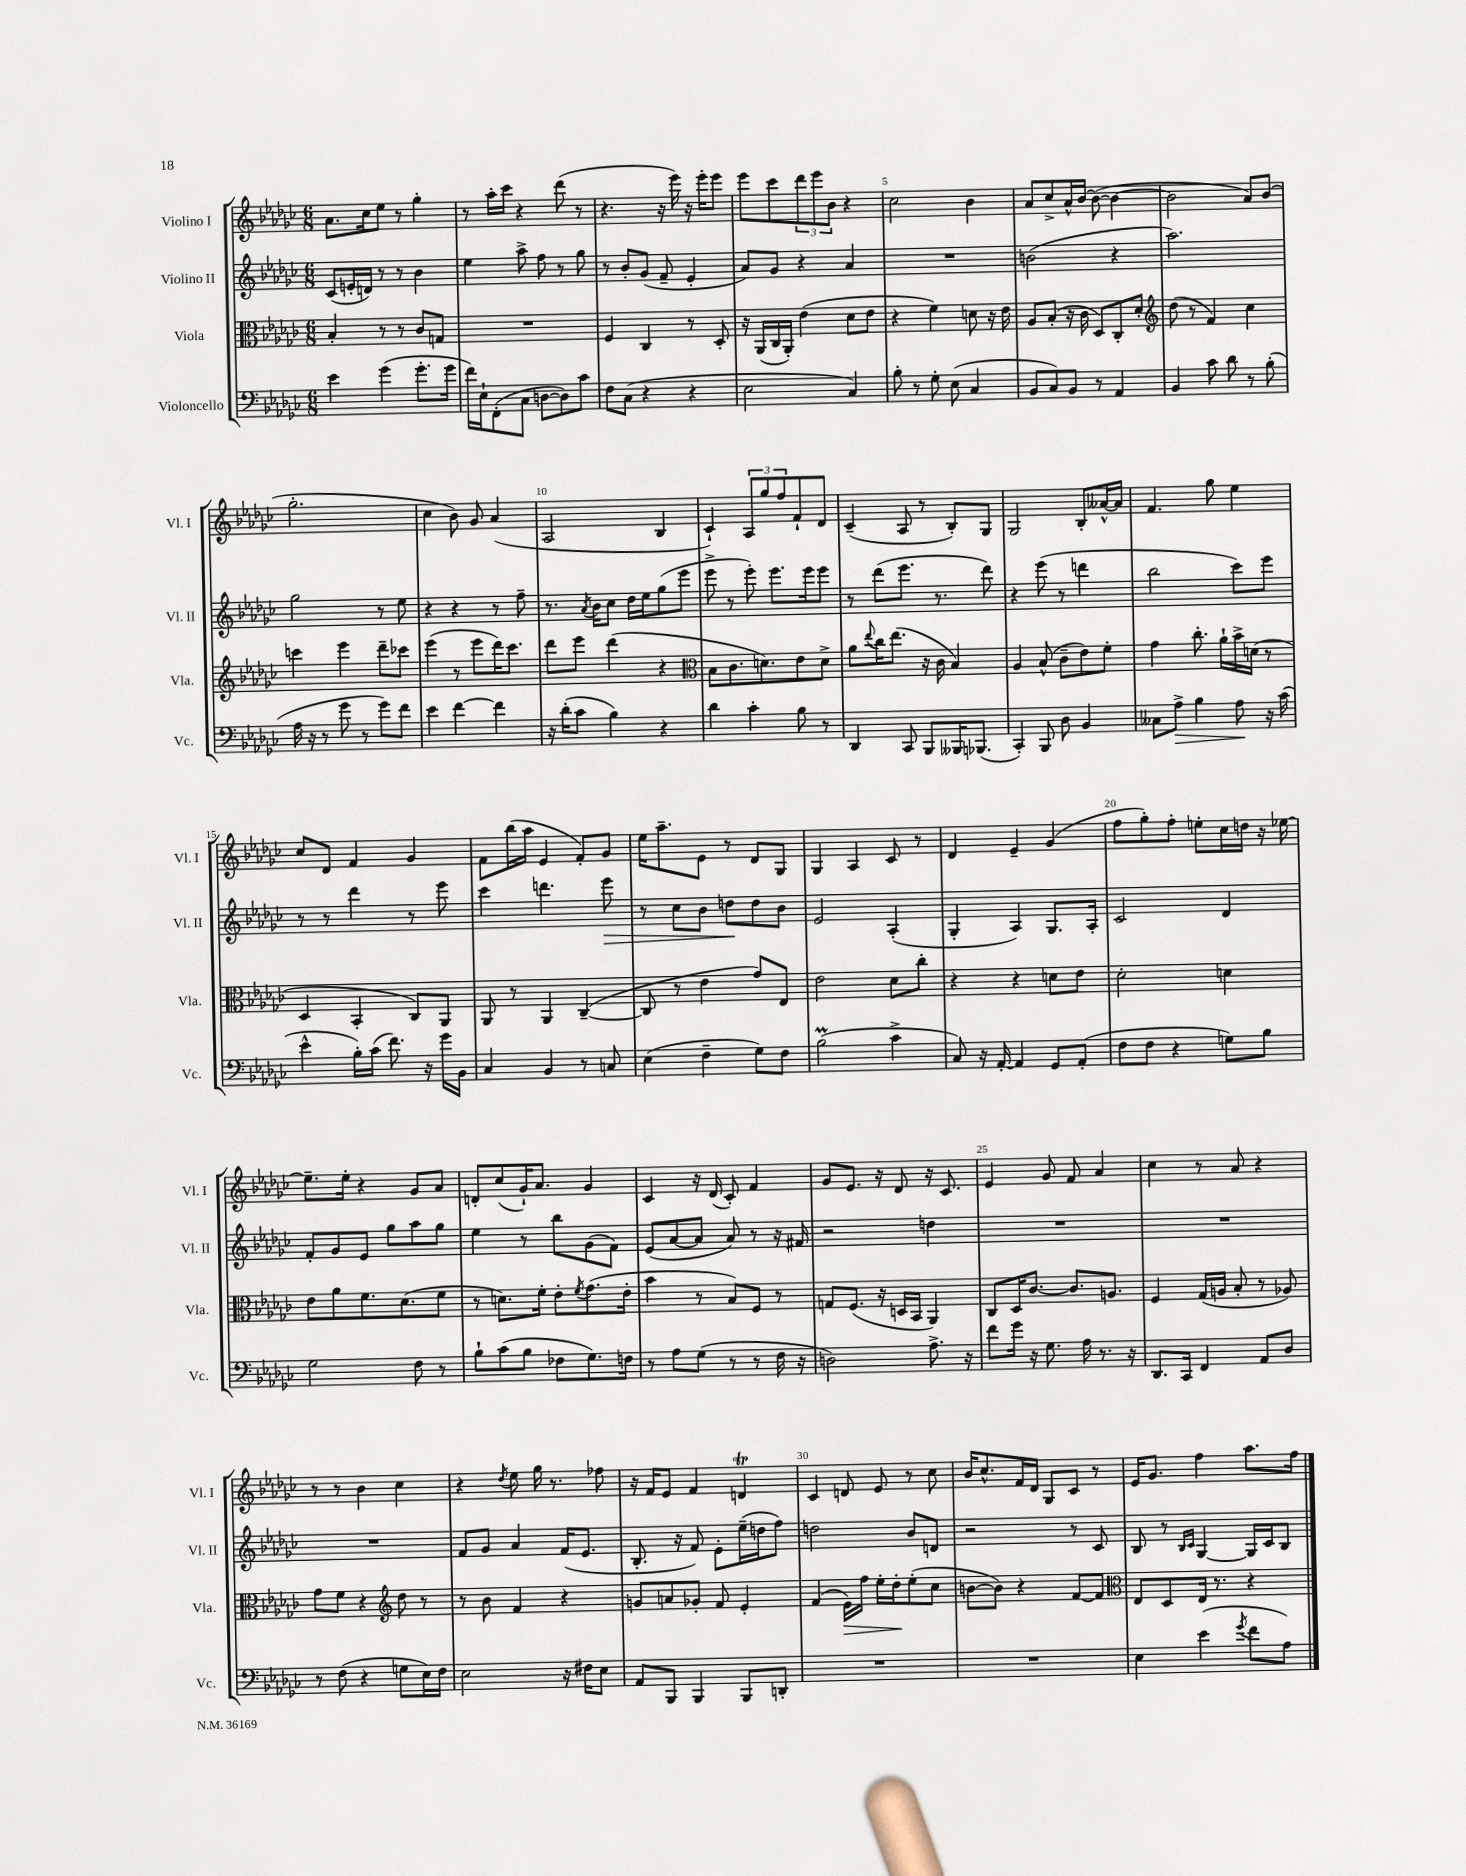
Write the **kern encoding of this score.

**kern	**dynam	**kern	**dynam	**kern	**dynam	**kern
*part4	*part4	*part3	*part3	*part2	*part2	*part1
*staff4	*staff4	*staff3	*staff3	*staff2	*staff2	*staff1
*I"Violoncello	*	*I"Viola	*	*I"Violino II	*	*I"Violino I
*I'Vc.	*	*I'Vla.	*	*I'Vl. II	*	*I'Vl. I
*clefF4	*	*clefC3	*	*clefG2	*	*clefG2
*k[b-e-a-d-g-c-]	*	*k[b-e-a-d-g-c-]	*	*k[b-e-a-d-g-c-]	*	*k[b-e-a-d-g-c-]
*M6/8	*	*M6/8	*	*M6/8	*	*M6/8
=1	=1	=1	=1	=1	=1	=1
4e-\	.	4B-'/	.	(8c-/L	.	8.a-\L
.	.	.	.	16en'/L	.	.
.	.	.	.	16dn/JJ)	.	16cc-\k
(4g-\	.	8r	.	8r	.	8ee-\J
.	.	8r	.	8r	.	8r
8.g-'\L	.	8c-/L	.	4b-\	.	4gg-'\
.	.	8Gn/J	.	.	.	.
16g-\Jk	.	.	.	.	.	.
=2	=2	=2	=2	=2	=2	=2
16f\LL)	.	2.r	.	4ee-\	.	8r
16E-`\J	.	.	.	.	.	.
(8FF'\	.	.	.	.	.	16aa-'\LL
.	.	.	.	.	.	16ccc-\JJ
8C-\J	.	.	.	8aa-^\	.	4r
[8Dn\L	.	.	.	8ff\	.	.
8D\])	.	.	.	8r	.	(8ddd-\
8c-\J	.	.	.	8gg-\	.	8r
=3	=3	=3	=3	=3	=3	=3
8F\L	.	4F/	.	8r	.	4.r
(8C-\J	.	.	.	8b-'/L	.	.
4r	.	4C-/	.	(8g-/J	.	.
.	.	.	.	8f~/	.	16r
.	.	.	.	.	.	16eee-\)
4r	.	8r	.	4e-'/	.	16r
.	.	.	.	.	.	16eee-'\KL
.	.	8D-'/	.	.	.	8eee-\J
=4	=4	=4	=4	=4	=4	=4
2E-\	.	16r	.	8a-/L)	.	8eee-\L
.	.	(16AA-/LL	.	.	.	.
.	.	16C-/	.	8g-/J	.	8ccc-\
.	.	16AA-'/JJ)	.	.	.	.
.	.	(4e-\	.	4r	.	12ddd-\
.	.	.	.	.	.	12eee-\
.	.	.	.	.	.	12b-\J
4C-/)	.	8d-\L	.	4a-/	.	4r
.	.	8e-\J	.	.	.	.
=5	=5	=5	=5	=5	=5	=5
8B-'\	.	4r	.	2.r	.	2cc-\
8r	.	.	.	.	.	.
8G-'\	.	4f\)	.	.	.	.
(8E-\	.	.	.	.	.	.
4C-/	.	8dn\	.	.	.	4b-\
.	.	16r	.	.	.	.
.	.	16e-\	.	.	.	.
=6	=6	=6	=6	=6	=6	=6
8BB-/L	.	8A-/L	.	(2bn\	.	8a-/L
8C-/)	.	(8B-'/J	.	.	.	8cc-^/
8BB-/J	.	16r	.	.	.	16a-^^/L
.	.	16c-\	.	.	.	[16b-/JJ
8r	.	8D-/L)	.	.	.	(8b-\_
4AA-/	.	8C-'/	.	4r	.	4b-\_
.	.	8d-'/J	.	.	.	.
=7	=7	=7	=7	=7	=7	=7
*	*	*clefG2	*	*	*	*
4BB-/	.	(8dd-\	.	2.aa-\)	.	2b-\]
.	.	8r	.	.	.	.
8c-\	.	4f/)	.	.	.	.
8d-\	.	.	.	.	.	.
8r	.	4cc-\	.	.	.	8a-/L)
(8B-'\	.	.	.	.	.	(8b-/J
!!LO:LB:g=z
=8	=8	=8	=8	=8	=8	=8
16A-\	.	4cccn\	.	2gg-\	.	2.gg-'\
16r	.	.	.	.	.	.
8r	.	.	.	.	.	.
8g-\	.	4eee-\	.	.	.	.
8r	.	.	.	.	.	.
8g-\L)	.	8ddd-~\L	.	8r	.	.
8f\J	.	8ccc-X\J	.	8ee-\	.	.
=9	=9	=9	=9	=9	=9	=9
4e-\	.	(4eee-\	.	4r	.	4cc-\
[4f\	.	8r	.	4r	.	8b-\)
.	.	8eee-\L	.	.	.	8g-/
4f\]	.	16ddd-\K)	.	8r	.	(4a-/
.	.	8.ccc-\J	.	.	.	.
.	.	.	.	8ff~\	.	.
=10	=10	=10	=10	=10	=10	=10
16r	.	8ddd-\L	.	8.r	.	2A-/
(16d-'\KL	.	.	.	.	.	.
8c-\J	.	8eee-\J	.	.	.	.
.	.	.	.	8qa-/	.	.
.	.	.	.	16b-\KL	.	.
4B-\)	.	(4ddd-\	.	8cc-\J	.	.
.	.	.	.	16dd-\LL	.	.
.	.	.	.	16ee-\J	.	.
4r	.	4r	.	(8gg-\	.	4B-/
.	.	.	.	8eee-\J	.	.
=11	=11	=11	=11	=11	=11	=11
*	*	*clefC3	*	*	*	*
4d-\	.	8B-\L	.	8eee-^\	.	4c-`/)
.	.	8.c-\	.	8r	.	.
4c-'\	.	.	.	8eee-'\)	.	12A-/L
.	.	8.dn\)	.	.	.	.
.	.	.	.	.	.	12gg-/
.	.	.	.	8.eee-\L	.	.
.	.	.	.	.	.	12ff/
8B-\	.	8e-\	.	.	.	8f`/
.	.	.	.	16eee-\k	.	.
8r	.	8d^\J	.	8eee-\J	.	8d-/J
=12	=12	=12	=12	=12	=12	=12
4DD-/	.	8a-\L	.	8r	.	(4c-~/
.	.	8qqee-/	.	.	.	.
.	.	16cc-\K	.	(8ddd-\L	.	.
.	.	(8.ee-\J	.	.	.	.
8CC-/	.	.	.	8.eee-\J	.	8A-/
8BBB-/L	.	16r	.	.	.	8r
.	.	16c-\	.	8.r	.	.
16BBB--X/K	.	4B-/)	.	.	.	8B-'/L)
(8.BBB-X/J	.	.	.	.	.	.
.	.	.	.	8ddd-\)	.	8G-/J
=13	=13	=13	=13	=13	=13	=13
4CC-'/)	.	4A-/	.	4r	.	2G-/
8BBB-/	.	(8B-^^/	.	(8eee-\	.	.
8D-\	.	8c-~\L	.	8r	.	.
4BB-/	.	8e-\)	.	4dddn\	.	8B-'/L
.	.	8f'\J	.	.	.	[16a--X^^/L
.	.	.	.	.	.	16a--/JJ]
=14	=14	=14	=14	=14	=14	=14
8C--X\L	.	4g-\	.	2bb-\	.	4.f/
!	!LO:HP:b	!	!	!	!	!
8A-^\J	>	.	.	.	.	.
4B-\	.	8.cc-'\	.	.	.	.
.	.	.	.	.	.	8gg-\
.	.	16a-`\LL	.	.	.	.
8A-\	.	16b-^\	.	8ccc-\L)	.	4ee-\
.	.	(16dn\JJ	.	.	.	.
16r	]	8r	.	8eee-\J	.	.
(16c-\	.	.	.	.	.	.
!!LO:LB:g=z
=15	=15	=15	=15	=15	=15	=15
4e-^^\	.	4D-/	.	8r	.	8cc-/L
.	.	.	.	8r	.	8d-/J
16B-'\LL)	.	4BB-'/	.	4ddd-\	.	4f/
(16c-\JJ	.	.	.	.	.	.
8.f\)	.	.	.	.	.	.
.	.	8C-/L)	.	8r	.	4g-/
16r	.	.	.	.	.	.
16g-\LL	.	8AA-/J	.	8eee-\	.	.
16BB-\JJ	.	.	.	.	.	.
=16	=16	=16	=16	=16	=16	=16
4C-/	.	8AA-/	.	4ccc-\	.	8f\L
.	.	8r	.	.	.	(16bb-\L
.	.	.	.	.	.	16aa-\JJ
4BB-/	.	4AA-/	.	4.dddn\	.	4e-/
8r	.	([4C-~/	.	.	.	8f'/L)
!	!	!	!	!	!LO:HP:b	!
8Cn/	.	.	.	8eee-\	>	8g-/J
=17	=17	=17	=17	=17	=17	=17
(4E-\	.	8C-/]	.	8r	.	16ee-\KL
.	.	.	.	.	.	8.aa-~\
.	.	8r	.	8cc-\L	.	.
4F~\	.	4e-\	.	8b-\J	.	8e-\J
.	.	.	.	8ddn\L	.	8r
8G-\L)	.	8g-/L)	.	8dd\	]	8d-/L
8F\J	.	8E-/J	.	8b-\J	.	8G-/J
=18	=18	=18	=18	=18	=18	=18
(2B-m\	.	2e-\	.	2e-/	.	4G-/
.	.	.	.	.	.	4A-/
4c-^\	.	8d-\L	.	(4A-'/	.	8c-/
.	.	8cc-'\J	.	.	.	8r
=19	=19	=19	=19	=19	=19	=19
8C-/)	.	4r	.	4G-'/	.	4d-/
16r	.	.	.	.	.	.
[16AA-'/	.	.	.	.	.	.
4AA-/]	.	4r	.	4A-/)	.	4e-~/
8GG-/L	.	8dn\L	.	8.G-/L	.	(4g-/
(8AA-'/J	.	8e-\J	.	.	.	.
.	.	.	.	16A-'/Jk	.	.
=20	=20	=20	=20	=20	=20	=20
8F\L	.	2d-'\	.	2c-/	.	8ff\L
8F\J	.	.	.	.	.	8gg-'\)
4r	.	.	.	.	.	8ff'\J
.	.	.	.	.	.	8een'\L
8Gn\L)	.	4dn\	.	4d-/	.	16cc-\L
.	.	.	.	.	.	16ddn\JJ
8B-\J	.	.	.	.	.	16r
.	.	.	.	.	.	[16ee-X\
!!LO:LB:g=z
=21	=21	=21	=21	=21	=21	=21
2G-\	.	8e-\L	.	8f'/L	.	8.ee-~\L]
.	.	8a-\	.	8g-/	.	.
.	.	.	.	.	.	16ee-'\Jk
.	.	8.f\	.	8e-/J	.	4r
.	.	.	.	8gg-\L	.	.
.	.	(8.d-\	.	.	.	.
8F\	.	.	.	8aa-\	.	8g-/L
8r	.	8f\J	.	8gg-\J	.	8a-/J
=22	=22	=22	=22	=22	=22	=22
8B-`\L	.	8r	.	4ee-\	.	8dn'/L
(8c-\	.	8.dn\L)	.	.	.	(8cc-/
8B-\J	.	.	.	8r	.	16g-`/K)
.	.	16f'\Jk	.	.	.	8.a-/J
8F-X\L	.	8e-'\L	.	8bb-\L	.	.
.	.	8qf/	.	.	.	.
8.G-\)	.	(8.g-\	.	(8g-\	.	4g-/
.	.	.	.	8f\J)	.	.
16Fn\Jk	.	16e-'\Jk	.	.	.	.
=23	=23	=23	=23	=23	=23	=23
8r	.	4b-\	.	(8e-/L	.	4c-/
8A-\L	.	.	.	[8a-/	.	.
(8G-\J	.	8r	.	8a-/J]	.	16r
.	.	.	.	.	.	(16d-/
8r	.	8B-/L)	.	8a-/)	.	8c-'/)
8r	.	8F/J	.	8r	.	4f/
16F\	.	8r	.	16r	.	.
16r	.	.	.	16f#X/	.	.
=24	=24	=24	=24	=24	=24	=24
2Dn\)	.	8Gn/L	.	2r	.	8g-/L
.	.	(8.F/J	.	.	.	8.e-/J
.	.	16r	.	.	.	16r
.	.	16Dn/LL	.	.	.	8d-/
.	.	16BB-/JJ	.	.	.	.
8.A-^\	.	4AA-/)	.	4ddn\	.	16r
.	.	.	.	.	.	8.c-/
16r	.	.	.	.	.	.
=25	=25	=25	=25	=25	=25	=25
8f\L	.	8C-/L	.	2.r	.	4e-/
16g-\Jk	.	16D-/K	.	.	.	.
16r	.	[8.c-/J	.	.	.	.
8.G-\	.	.	.	.	.	8g-/
.	.	8.c-/L]	.	.	.	8f/
16A-\	.	.	.	.	.	.
8.r	.	.	.	.	.	4a-/
.	.	8.An/J	.	.	.	.
16r	.	.	.	.	.	.
=26	=26	=26	=26	=26	=26	=26
8.DD-/L	.	4F/	.	2.r	.	4cc-\
16CC-/Jk	.	.	.	.	.	.
4FF/	.	(16G-/LL	.	.	.	8r
.	.	16An/JJ	.	.	.	.
.	.	8B-'/	.	.	.	8a-/
8AA-/L	.	8r	.	.	.	4r
8D-/J	.	8A-X/)	.	.	.	.
!!LO:LB:g=z
=27	=27	=27	=27	=27	=27	=27
8r	.	8g-\L	.	2.r	.	8r
(8F\	.	8f\J	.	.	.	8r
4r	.	4r	.	.	.	4b-\
*	*	*clefG2	*	*	*	*
8Gn\L	.	8dd-\	.	.	.	4cc-\
16E-\L)	.	8r	.	.	.	.
16F\JJ	.	.	.	.	.	.
=28	=28	=28	=28	=28	=28	=28
2E-\	.	8r	.	8f/L	.	4r
.	.	8b-\	.	8g-/J	.	.
.	.	.	.	.	.	8qdd-/
.	.	4f/	.	4a-/	.	8ee-\
.	.	.	.	.	.	16gg-\
.	.	.	.	.	.	8.r
16r	.	4r	.	(16f/KL	.	.
16F#X\KL	.	.	.	8.e-/J	.	.
8E-\J	.	.	.	.	.	8ff-X\
=29	=29	=29	=29	=29	=29	=29
8AA-/L	.	8gn/L	.	8.B-'/	.	16r
.	.	.	.	.	.	16f/KL
8BBB-/J	.	8an/	.	.	.	8e-/J
.	.	.	.	16r	.	.
4BBB-/	.	8g-X'/J	.	8f/)	.	4f/
.	.	8f/	.	8e-'\L	.	.
8BBB-/L	.	4e-'/	.	(16ee-~\L	.	4dnt/
.	.	.	.	16ddn\J	.	.
8DDn'/J	.	.	.	8ff\J)	.	.
=30	=30	=30	=30	=30	=30	=30
2.r	.	(4f/	.	2ddn\	.	4c-/
!	!	!	!LO:HP:b	!	!	!
.	.	16e-\LL)	>	.	.	8dn/
.	.	16ff\JJ	.	.	.	.
.	.	16ee-'\LL	.	.	.	8e-/
.	.	16dd-'\J	.	.	.	.
.	.	(8ee-'\	]	8b-/L	.	8r
.	.	8cc-\J	.	8dn/J	.	8cc-\
=31	=31	=31	=31	=31	=31	=31
2.r	.	[8bn\L	.	2r	.	16b-/KL
.	.	.	.	.	.	8.cc-^^/
.	.	8b\J])	.	.	.	.
.	.	4r	.	.	.	16f/L
.	.	.	.	.	.	16d-/JJ
.	.	.	.	.	.	8G-/L
.	.	[8f/L	.	8r	.	8c-/J
.	.	8f/J]	.	8c-/	.	8r
=32	=32	=32	=32	=32	=32	=32
*	*	*clefC3	*	*	*	*
4E-\	.	8E-/L	.	8B-/	.	16e-/KL
.	.	.	.	.	.	8.g-/J
.	.	8D-/	.	8r	.	.
.	.	.	.	16qqB-/LL	.	.
.	.	.	.	16qqc-/JJ	.	.
(4e-\	.	16E-/Jk	.	[4G-/	.	4ff\
.	.	8.r	.	.	.	.
8qg-/	.	.	.	.	.	.
8f\L	.	4r	.	16G-/LL]	.	8.aa-\L
.	.	.	.	16c-/J	.	.
8A-\J)	.	.	.	8B-/J	.	.
.	.	.	.	.	.	16ff\Jk
==	==	==	==	==	==	==
*-	*-	*-	*-	*-	*-	*-
